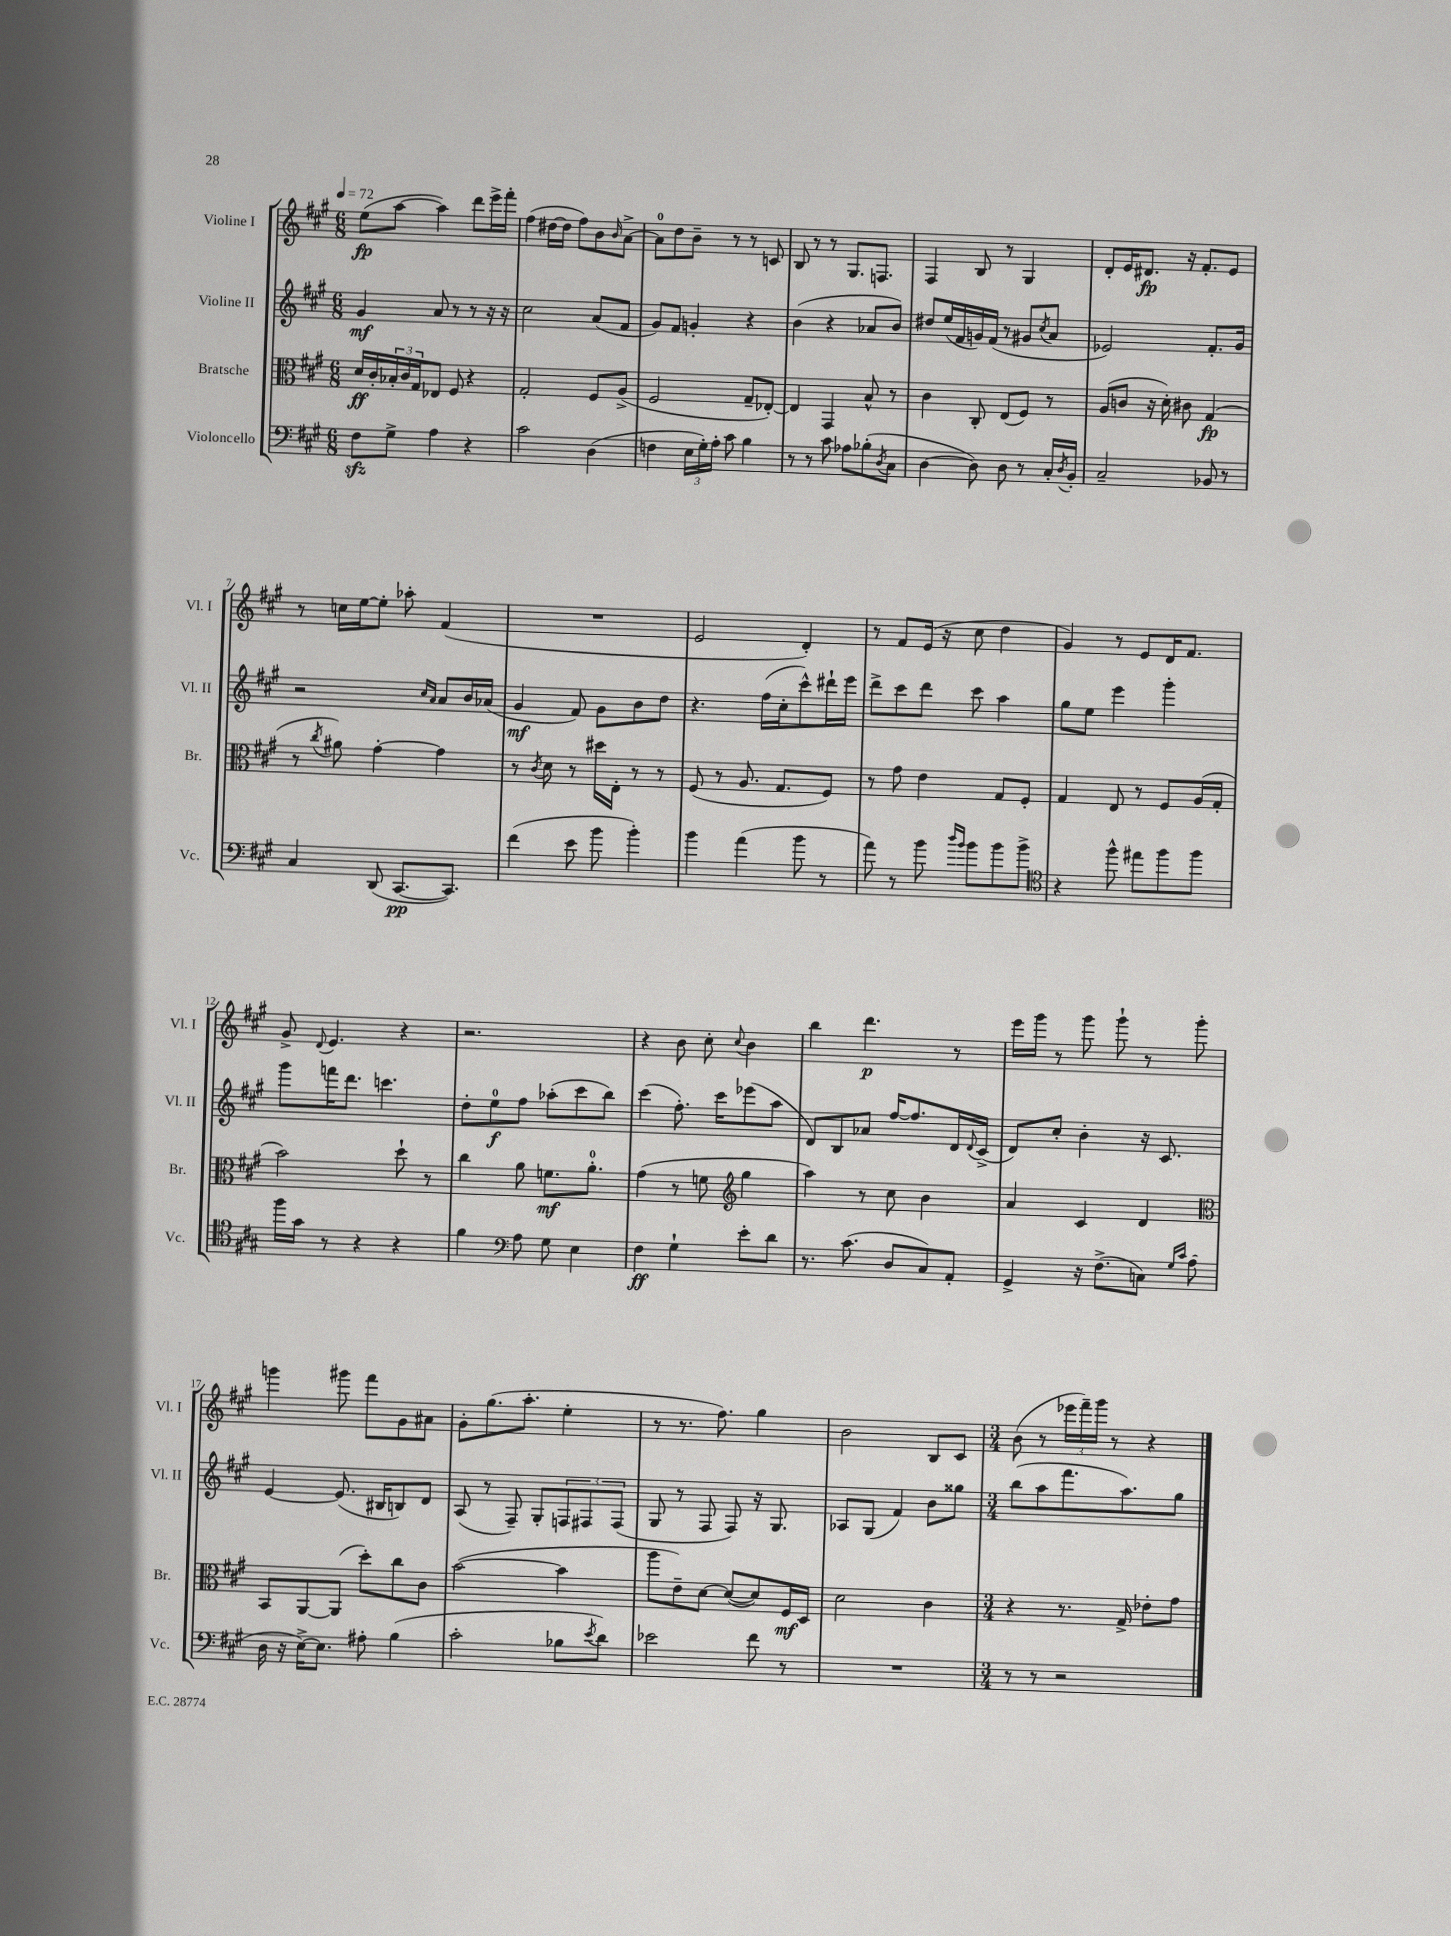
<<
\new StaffGroup <<
\new Staff = "s0" \with { instrumentName = "Violine I" shortInstrumentName = "Vl. I" } {
    \clef treble \key a \major \numericTimeSignature \time 6/8 \tempo 4 = 72
    e''8\fp( a''8~ a''4) d'''8 e'''16-> fis'''16-. |
    fis''4( dis''16~ dis''16 fis''8) b'8 \grace { b'16 } a'8~-> |
    a'8-0 d''8 b'8-- r8 r8 c'8 |
    b8 r8 r8 gis8. f8. |
    fis4 b8 r8 gis4 |
    d'8-. e'16 dis'8.\fp r16 fis'8.-. e'8 |
    r8 c''16 e''16~ e''8-. aes''8-. fis'4( |
    R2. |
    e'2 d'4-.) |
    r8 fis'8 e'16( r16 cis''8 d''4 |
    gis'4) r8 e'8 d'16 fis'8. |
    gis'8-> \appoggiatura { d'8 } e'4. r4 |
    r2. |
    r4 b'8 cis''8-. \appoggiatura { cis''8 } b'4 |
    b''4 d'''4.\p r8 |
    e'''16 gis'''16 r8 gis'''8 gis'''8-! r8 gis'''8-. |
    g'''4 gis'''8 fis'''8 gis'8 ais'8 |
    gis'8-. gis''8.( a''8.-. e''4-. |
    r8 r8. fis''8.) gis''4 |
    b'2 b8 cis'8 |
    \numericTimeSignature \time 3/4 b'8( r8 \tuplet 3/2 { ees'''16 fis'''16--) gis'''16 } r8 r4 \bar "|." |
}
\new Staff = "s1" \with { instrumentName = "Violine II" shortInstrumentName = "Vl. II" } {
    \clef treble \key a \major \numericTimeSignature \time 6/8
    gis'4\mf a'8 r8 r8 r16 r16 |
    cis''2 a'8( fis'8 |
    gis'8) fis'8 g'4-. r4 |
    b'4( r4 aes'8 b'8) |
    dis''8 e''16( fis'16 g'16) fis'16( r8 gis'8 \acciaccatura { cis''8 } a'8 |
    ees'2) fis'8.-. gis'16 |
    r2 \grace { cis''16 a'16 } a'8 b'16 aes'16( |
    gis'4\mf fis'8) gis'8 b'8 d''8 |
    r4. fis''16( cis''16-. cis'''8-^) dis'''16-! e'''16 |
    d'''8-> cis'''8 d'''8 cis'''8 a''4 |
    gis''8 e''8 e'''4 gis'''4-. |
    gis'''8 f'''16 d'''8. c'''4. |
    d''8-. e''8-0\f fis''8 aes''8-.( cis'''8 b''8) |
    cis'''4( fis''8.-.) cis'''16 ees'''8( a''8 |
    d'8) b8 aes'8 fis''16~ fis''8. d'16 \appoggiatura { d'8 } cis'16->( |
    d'8) cis''8-. b'4-. r16 cis'8. |
    e'4~ e'8.( bis16 b8) d'8 |
    a8( r8 fis8--) gis8-. \tuplet 3/2 { f8 fis8 fis8( } |
    gis8 r8 fis8 fis8) r16 gis8. |
    aes8 gis8( fis'4) b'8 gisis''8 |
    \numericTimeSignature \time 3/4 b''8( a''8 fis'''8. a''8.) gis''8 \bar "|." |
}
\new Staff = "s2" \with { instrumentName = "Bratsche" shortInstrumentName = "Br." } {
    \clef alto \key a \major \numericTimeSignature \time 6/8
    d'16\ff cis'16-. \tuplet 3/2 { bes16-. cis'16 gis16 } ees8 fis8 r4 |
    gis2-. fis8 a8->( |
    fis2 gis8-- ees8~-.) |
    ees4 gis,4 b8-^ r8 |
    cis'4 cis8-. e8( fis8) r8 |
    a8( c'8 r16 d'16-.) cis'8 gis4\fp( |
    r8 \acciaccatura { cis''8 } ais'8) gis'4~-. gis'4 |
    r8 \acciaccatura { cis'8 } d'8 r8 dis''16 e16-. r8 r8 |
    fis8( r8 a8. gis8. fis8) |
    r8 gis'8 e'4 gis8 fis8-. |
    gis4 e8 r8 fis8 a16( gis16-. |
    b'2) d''8-! r8 |
    cis''4 a'8 f'8.\mf a'8.-0-. |
    gis'4( r8 f'8 \clef treble gis''4 |
    a''4) r8 cis''8 b'4 |
    a'4 cis'4 d'4 |
    \clef alto b,8 a,8~ a,8( d''8-.) cis''8 cis'8 |
    b'2~( b'4 |
    a''8 e'8--) d'8~ d'8~( d'8) fis16\mf d16 |
    d'2 cis'4 |
    \numericTimeSignature \time 3/4 r4 r8. gis16-> ees'8-. gis'8 \bar "|." |
}
\new Staff = "s3" \with { instrumentName = "Violoncello" shortInstrumentName = "Vc." } {
    \clef bass \key a \major \numericTimeSignature \time 6/8
    fis8\sfz gis8-> a4 r4 |
    cis'2 d4( |
    f4 \tuplet 3/2 { e16 gis16-.) a16-. } cis'8 b4 |
    r8 r8 cis'8 aes8 bes8-.( \acciaccatura { d8 } cis8 |
    d4~ d8) d8 r8 cis16-. \acciaccatura { d8 } b,16-. |
    cis2-- bes,8 r8 |
    cis4 d,8( cis,8.~\pp cis,8.) |
    fis'4( e'8 b'8 b'4-.) |
    b'4 a'4( b'8 r8 |
    a'8) r8 b'8 \grace { d''16 b'16 } b'8 b'8 b'8-> |
    \clef tenor r4 fis''8-^ eis''8 fis''8 fis''8 |
    fis''16 gis'16 r8 r4 r4 |
    fis'4 \clef bass a8 gis8 e4 |
    fis4\ff gis4-! e'8-. d'8 |
    r8. cis'8.( d8 cis8) a,8-. |
    gis,4-> r16 fis8.->( c8) \grace { gis16 cis'16 } a8( |
    d16 r16 e16~->) e8. ais8-. b4( |
    cis'2-. bes8 \acciaccatura { e'8 } d'8) |
    ees'2 fis'8 r8 |
    R2. |
    \numericTimeSignature \time 3/4 r8 r8 r2 \bar "|." |
}
>>
>>
